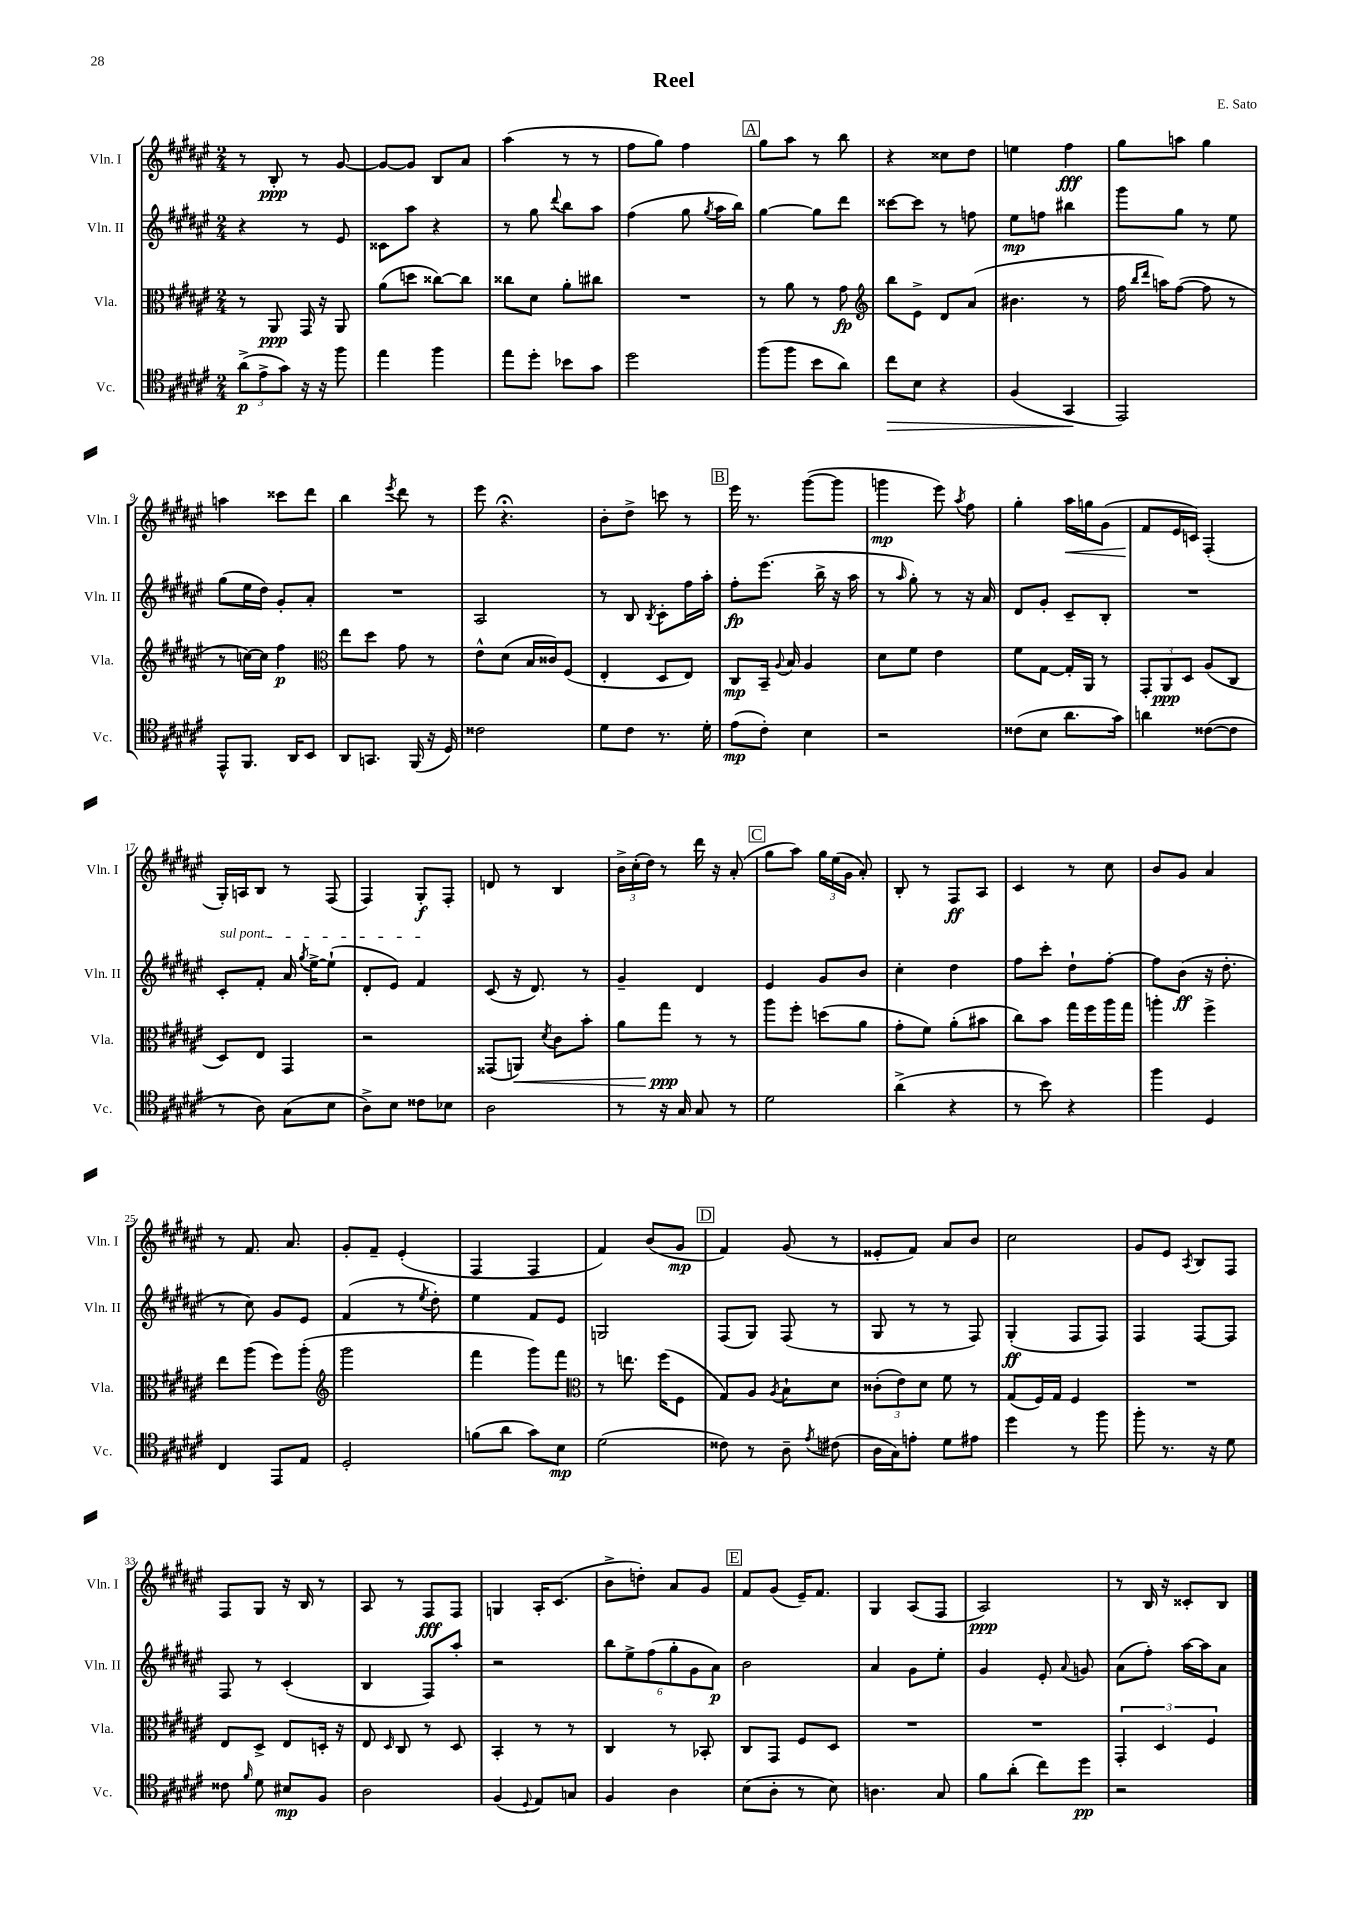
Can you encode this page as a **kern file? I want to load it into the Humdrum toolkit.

**kern	**kern	**kern	**kern
*staff4	*staff3	*staff2	*staff1
*clefC4	*clefC3	*clefG2	*clefG2
*k[f#c#g#d#a#e#]	*k[f#c#g#d#a#e#]	*k[f#c#g#d#a#e#]	*k[f#c#g#d#a#e#]
*M2/4	*M2/4	*M2/4	*M2/4
(12a#^	8r	4r	8r
12e#^	.	.	.
.	8AA#	.	8B'
12g#)	.	.	.
16r	16GG#	8r	8r
16r	16r	.	.
8ff#	8AA#	8e#	[8g#
=	=	=	=
4ee#	(8a#	8c##	8g#_
.	8dd	8aa#	8g#]
4ff#	[8cc##)	4r	8B
.	8cc##]	.	8a#
=	=	=	=
8ee#	8cc##	8r	(4aa#
8dd#'	8d#	8gg#	.
.	.	8qqddd#	.
8b-	8a#'	8bb	8r
8g#	8cc#	8aa#	8r
=	=	=	=
2dd#	2r	(4ff#	8ff#
.	.	.	8gg#)
.	.	8gg#	4ff#
.	.	8qgg#	.
.	.	16aa#	.
.	.	16bb)	.
=	=	=	=
(8ff#	8r	[4gg#	8gg#
8ff#	8a#	.	8aa#
8b	8r	8gg#]	8r
8a#)	8g#	8ddd#	8bb
=	=	=	=
*	*clefG2	*	*
8cc#	8bb	[8ccc##	4r
8B	8e#^	8ccc##]	.
4r	8d#	8r	8cc##
.	(8a#	8ff	8dd#
=	=	=	=
(4F#	4.b#	8ee#	4ee
.	.	8ff	.
4GG#	.	4bb#	4ff#
.	8r	.	.
=	=	=	=
2EE#)	16ff#	8ggg#	8gg#
.	16qqbb	.	.
.	16qqddd#	.	.
.	16aa)	.	.
.	([8ff#	8gg#	8aa
.	8ff#]	8r	4gg#
.	8r	8ee#	.
=	=	=	=
8EE#^^	8r	(8gg#	4aa
8.FF#	[16cc)	16ee#	.
.	16cc]	16dd#)	.
.	4ff#	8g#'	8ccc##
16AA#	.	.	.
8BB	.	8a#'	8ddd#
=	=	=	=
*	*clefC3	*	*
8AA#	8ee#	2r	4bb
8.GG	8dd#	.	.
.	.	.	8qeee#
.	8g#	.	8ddd#
(16FF#	.	.	.
16r	8r	.	8r
16D#)	.	.	.
=	=	=	=
2c##	8e#^^	2A#	8eee#
.	(8d#	.	4.r;
.	16B	.	.
.	16c##)	.	.
.	(8F#	.	.
=	=	=	=
8d#	4E#'	8r	8b'
8c#	.	8B	8dd#^
.	.	8qB	.
8.r	8D#	8c#'	8ccc
.	8E#)	16ff#	8r
16d#'	.	16aa#'	.
=	=	=	=
(8e#	8C#	8ff#'	16eee#
.	.	.	8.r
8c#')	16BB~	(8.eee#	.
.	8qqA#	.	.
.	16B	.	.
4B	4A#	.	([8ggg#
.	.	16bb^	.
.	.	16r	8ggg#]
.	.	16aa#	.
=	=	=	=
2r	8d#	8r	4ggg
.	.	16qqaa#	.
.	8f#	8gg#')	.
.	4e#	8r	8eee#)
.	.	.	8qaa#
.	.	16r	8ff#
.	.	16a#	.
=	=	=	=
(8c##	8f#	8d#	4gg#'
8B	[8G#	8g#'	.
8.a#	16G#']	8c#~	16aa#
.	16AA#	.	16gg
.	8r	8B'	(8g#
16g#)	.	.	.
=	=	=	=
4a	12GG#'	2r	8f#
.	12AA#	.	.
.	.	.	16e#
.	12D#	.	.
.	.	.	16c)
([8c##	(8A#	.	(4F#'
8c##]	8C#	.	.
=	=	=	=
8r	8D#)	8c#'	16G#')
.	.	.	16A
8A#)	8E#	8f#'	8B
(8G#	4GG#	16a#	8r
.	.	8qgg#	.
.	.	[16ee#^	.
8B	.	(8ee#`]	(8F#
=	=	=	=
8A#^)	2r	8d#'	4F#)
8B	.	8e#)	.
8c##	.	4f#	8G#'
8B-	.	.	8F#'
=	=	=	=
2A#	(8GG##	(8c#	8d
.	8AA)	16r	8r
.	.	8.d#)	.
.	8qd#	.	.
.	8c#	.	4B
.	8b'	8r	.
=	=	=	=
8r	8a#	4g#~	24b^
.	.	.	(24cc#'
.	.	.	24dd#)
16r	8gg#	.	8r
16G#	.	.	.
8G#	8r	4d#	16ddd#
.	.	.	16r
8r	8r	.	(8a#'
=	=	=	=
2d#	8aa#	4e#	8gg#
.	8ff#'	.	8aa#)
.	(8dd	8g#	24gg#
.	.	.	(24ee#
.	.	.	24g#
.	8a#	8b	8a#')
=	=	=	=
(4a#^	8g#'	4cc#'	8B'
.	8f#)	.	8r
4r	(8a#'	4dd#	8F#
.	8b#	.	8A#
=	=	=	=
8r	8cc#)	8ff#	4c#
8b)	8b	8ccc#'	.
4r	16gg#	8dd#`	8r
.	16ff#	.	.
.	16aa#	[8ff#'	8cc#
.	16gg#	.	.
=	=	=	=
4ff#	4aa'	8ff#]	8b
.	.	(8b	8g#
4D#	4ff#^	16r	4a#
.	.	8.dd#'	.
=	=	=	=
4C#	8ee#	8r	8r
.	(8aa#	8cc#)	8.f#
8EE#	8ff#)	8g#	.
.	.	.	8.a#
8E#	(8aa#'	8e#	.
=	=	=	=
*	*clefG2	*	*
2D#'	2ggg#	(4f#	8g#'
.	.	.	8f#~
.	.	8r	(4e#'
.	.	8qee#	.
.	.	8dd#')	.
=	=	=	=
(8f	4fff#	4ee#	4F#
8a#	.	.	.
8g#)	8ggg#)	8f#	4F#
8B	8fff#	8e#	.
=	=	=	=
*	*clefC3	*	*
(2d#	8r	2G	4f#)
.	8.ee	.	.
.	.	.	(8b
.	(16ff#	.	.
.	8F#	.	8g#
=	=	=	=
8c##)	8G#)	(8F#	4f#)
8r	8A#	8G#)	.
.	8qA#	.	.
8A#~	8B`	(8F#	(8g#
8qe#	.	.	.
(8c#	8d#	8r	8r
=	=	=	=
16A#	(12c##'	8G#	8e##'
16G#)	.	.	.
.	12e#)	.	.
8e'	.	8r	8f#)
.	12d#	.	.
8d#	8f#	8r	8a#
8e#	8r	8F#)	8b
=	=	=	=
4dd#	(8G#	(4G#'	2cc#
.	16F#)	.	.
.	16G#	.	.
8r	4F#	8F#	.
8ff#	.	8F#)	.
=	=	=	=
8ff#'	2r	4F#	8g#
8.r	.	.	8e#
.	.	.	8qA#
.	.	[8F#	8B
16r	.	.	.
8d#	.	8F#]	8F#
=	=	=	=
8c##	8E#	8F#	8F#
16qqf#	.	.	.
8d#	8D#^	8r	8G#
8B#	8E#	(4c#'	16r
.	.	.	16B
8F#	16D'	.	8r
.	16r	.	.
=	=	=	=
2A#	8E#	4B	8A#
.	16qqD#	.	.
.	8C#	.	8r
.	8r	8F#)	8F#
.	8D#	8aa#'	8F#
=	=	=	=
(4F#	4BB'	2r	4G
8qqD#	.	.	.
8E#)	8r	.	16A#'
.	.	.	(8.c#
8G	8r	.	.
=	=	=	=
4F#	4C#	12bb	8b^
.	.	12ee#^	.
.	.	.	8dd')
.	.	(12ff#	.
4A#	8r	12gg#'	8a#
.	.	12g#	.
.	8BB-'	.	8g#
.	.	12a#)	.
=	=	=	=
(8B	8C#	2b	8f#
8A#'	8GG#	.	(8g#
8r	8F#	.	16e#~)
.	.	.	8.f#
8B)	8D#	.	.
=	=	=	=
4.A	2r	4a#	4G#
.	.	8g#	(8A#
8G#	.	8ee#'	8F#
=	=	=	=
8f#	2r	4g#	2A#)
(8a#'	.	.	.
8cc#)	.	8e#'	.
.	.	8qqa#	.
8dd#	.	8g	.
=	=	=	=
2r	6GG#'	(8a#	8r
.	.	8ff#')	16B
.	6D#	.	.
.	.	.	16r
.	.	[16aa#	8c##'
.	.	16aa#]	.
.	6F#	.	.
.	.	8a#	8B
==	==	==	==
*-	*-	*-	*-
